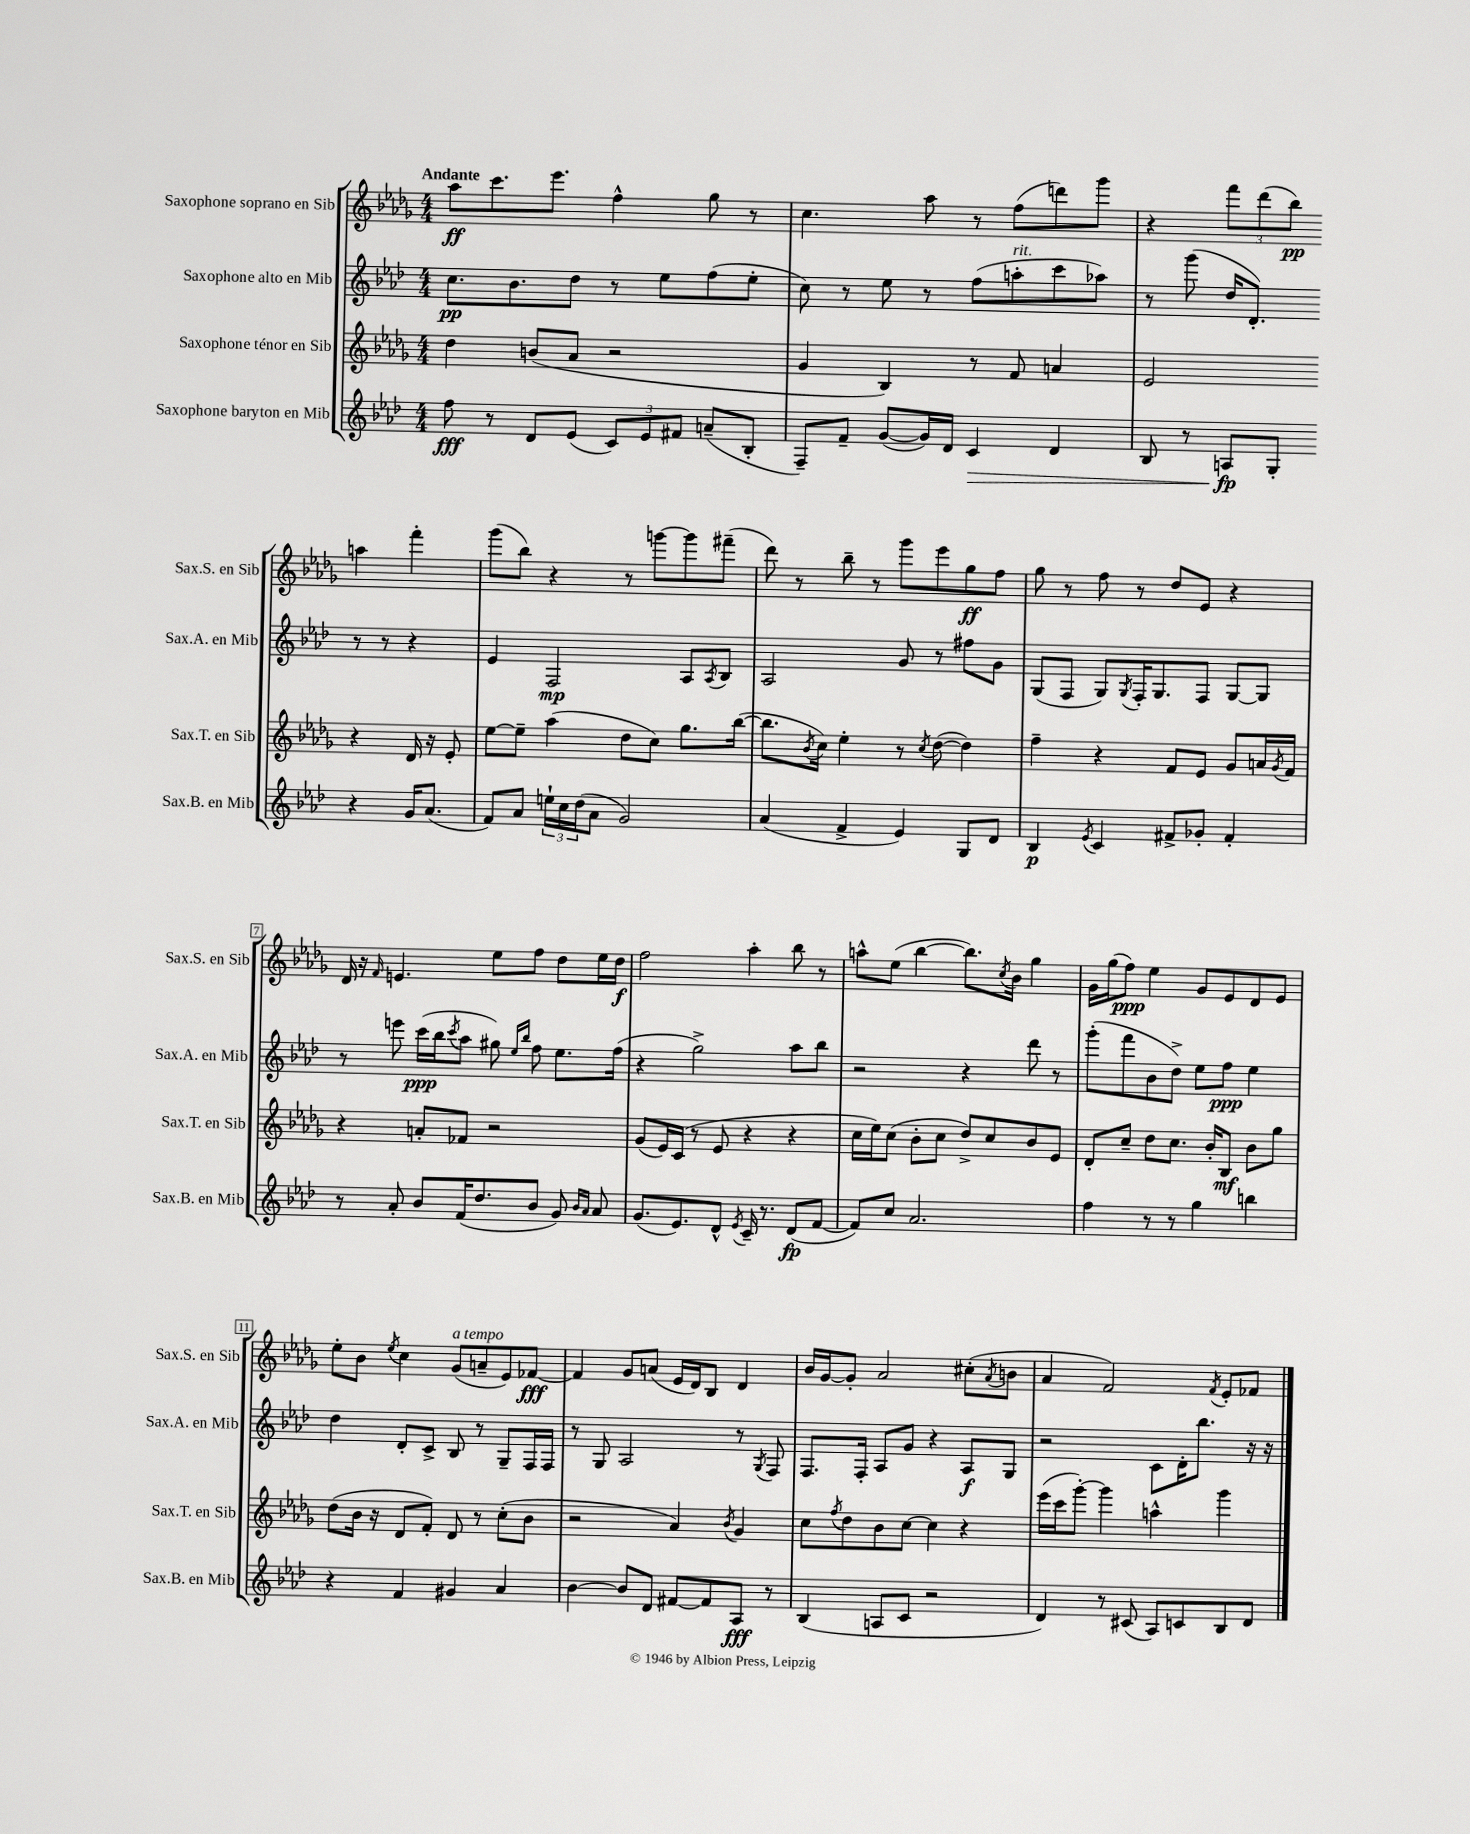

**kern	**kern	**kern	**kern
*staff4	*staff3	*staff2	*staff1
*clefG2	*clefG2	*clefG2	*clefG2
*k[b-e-a-d-]	*k[b-e-a-d-g-]	*k[b-e-a-d-]	*k[b-e-a-d-g-]
*M4/4	*M4/4	*M4/4	*M4/4
8ff	4dd-	8.cc	8aa-
8r	.	.	8.ccc
.	.	8.b-	.
8d-	(8b	.	.
.	.	.	8.eee-
(8e-	8a-	8dd-	.
12c)	2r	8r	4ff^^
12e-	.	.	.
.	.	8ee-	.
12f#	.	.	.
(8a~	.	(8ff	8gg-
8B-'	.	8ee-'	8r
=	=	=	=
8F~)	4g-	8cc)	4.cc
8f~	.	8r	.
([8g	4B-)	8ee-	.
16g])	.	8r	8aa-
16d-	.	.	.
4c	8r	(8ff	8r
.	8f	8aa'	(8ff
4d-	4a	8ccc	8ddd)
.	.	8aa-)	8ggg-
=	=	=	=
8B-	2e-	8r	4r
8r	.	(8ggg	.
8A	.	16dd-	12fff
.	.	8.d-')	.
.	.	.	(12ddd-
8G'	.	.	.
.	.	.	12bb-)
4r	4r	8r	4aa
.	.	8r	.
16g	16d-	4r	4fff'
(8.a-	16r	.	.
.	8e-'	.	.
=	=	=	=
8f)	[8ee-	4e-	(8ggg-
8a-	8ee-~]	.	8bb-)
24ee`	(4aa-	2F	4r
24cc	.	.	.
(24dd-	.	.	.
8a-	.	.	.
2g)	8dd-	.	8r
.	8cc)	.	[8ggg
.	8.gg-	8A-	8ggg]
.	.	8qA-	.
.	.	8B-	(8fff#~
.	([16bb-	.	.
=	=	=	=
(4a-	8.bb-]	2A-	8ddd-)
.	.	.	8r
.	8qb-	.	.
.	16cc)	.	.
4f^	4ee-'	.	8bb-~
.	.	.	8r
4e-)	8r	8g	8ggg-
.	8qcc	.	.
.	([8dd-	8r	8eee-
8G	4dd-])	8ff#	8gg-
8d-	.	8g	8ff
=	=	=	=
4B-	4ff~	(8G	8gg-
.	.	8F	8r
8qe-	.	.	.
4c	4r	8G)	8ff
.	.	8qG	.
.	.	16F'	8r
.	.	8.G	.
8f#^	8f	.	8dd-
8g-'	8e-	8F	8e-
4f#'	8g-	[8G	4r
.	16a	8G]	.
.	8qg-	.	.
.	16f	.	.
=	=	=	=
8r	4r	8r	16d-
.	.	.	16r
.	.	.	16qqf
8a-'	.	8eee	4.e
8b-	8a'	(16ccc	.
.	.	16bb-	.
.	.	8qccc	.
(16f	8f-	8aa-	.
8.dd-	.	.	.
.	2r	8gg#)	8ee-
.	.	16qqee-	.
.	.	16qqbb-	.
8b-	.	8ff	8ff
8g)	.	8.ee-	8dd-
16qqb-	.	.	.
16qqa-	.	.	.
8a-	.	.	16ee-
.	.	(16ff	16dd-
=	=	=	=
(8.g	(8g-	4r	2ff
.	16e-)	.	.
8.e-)	(16c	.	.
.	8r	2gg^)	.
8d-^^	8e-	.	.
8qe-	.	.	.
16c~	4r	.	4aa-'
8.r	.	.	.
(8d-	4r	8aa-	8bb-
[8f	.	8bb-	8r
=	=	=	=
8f])	16cc	2r	8aa^^
.	16ee-)	.	.
8cc	(8cc	.	(8ee-
2.a-	8b-'	.	[4bb-
.	8cc	.	.
.	8dd-^)	4r	8.bb-])
.	8cc	.	.
.	.	.	8qcc
.	.	.	16b-
.	8b-	8ddd-	4gg-
.	8e-	8r	.
=	=	=	=
4ff	8d-'	(8ggg'	16g-
.	.	.	(16gg-
.	8cc~	8fff	8ff)
8r	8dd-	8b-	4ee-
8r	8.cc	8dd-^)	.
4gg	.	8ee-	8g-
.	16b-'	.	.
.	8B-	8ff	8e-
4bb	8b-	4ee-	8d-
.	8gg-	.	8e-
=	=	=	=
4r	(8dd-	4dd-	8ee-'
.	16b-	.	8b-
.	16r	.	.
.	.	.	8qee-
4f	8d-	8d-'	4cc
.	8f')	8c^	.
4g#	8d-	8B-	(8g-
.	8r	8r	8a~
4a-	(8cc'	8G~	8e-)
.	8b-	16F	[8f-
.	.	16F	.
=	=	=	=
[4b-	2r	8r	4f-]
.	.	8G	.
8b-]	.	2A-	8g-
8d-	.	.	(8a
[8f#	4a-)	.	16e-
.	.	.	16d-)
8f#]	.	.	8B-
.	8qb-	.	.
8A-	4g-	8r	4d-
.	.	8qG	.
8r	.	8F	.
=	=	=	=
(4B-	8cc	8.F	16b-
.	.	.	[16g-
.	8qff	.	.
.	8dd-	.	8g-']
.	.	16F'	.
8A	8b-	8A-	2a-
8c	[8cc	8g	.
2r	4cc]	4r	.
.	4r	8A-	(8cc#'
.	.	.	8qa-
.	.	8G	8b
=	=	=	=
4d-)	(16eee-	2r	4a-
.	16ccc	.	.
.	[8ggg-')	.	.
8r	4ggg-]	.	2f)
(8c#	.	.	.
8A-)	4aa^^	8c	.
8c	.	16d-'	.
.	.	8.bb-	.
.	.	.	8qf
8B-	4ggg-	.	8e-'
8d-	.	16r	8f-
.	.	16r	.
==	==	==	==
*-	*-	*-	*-
